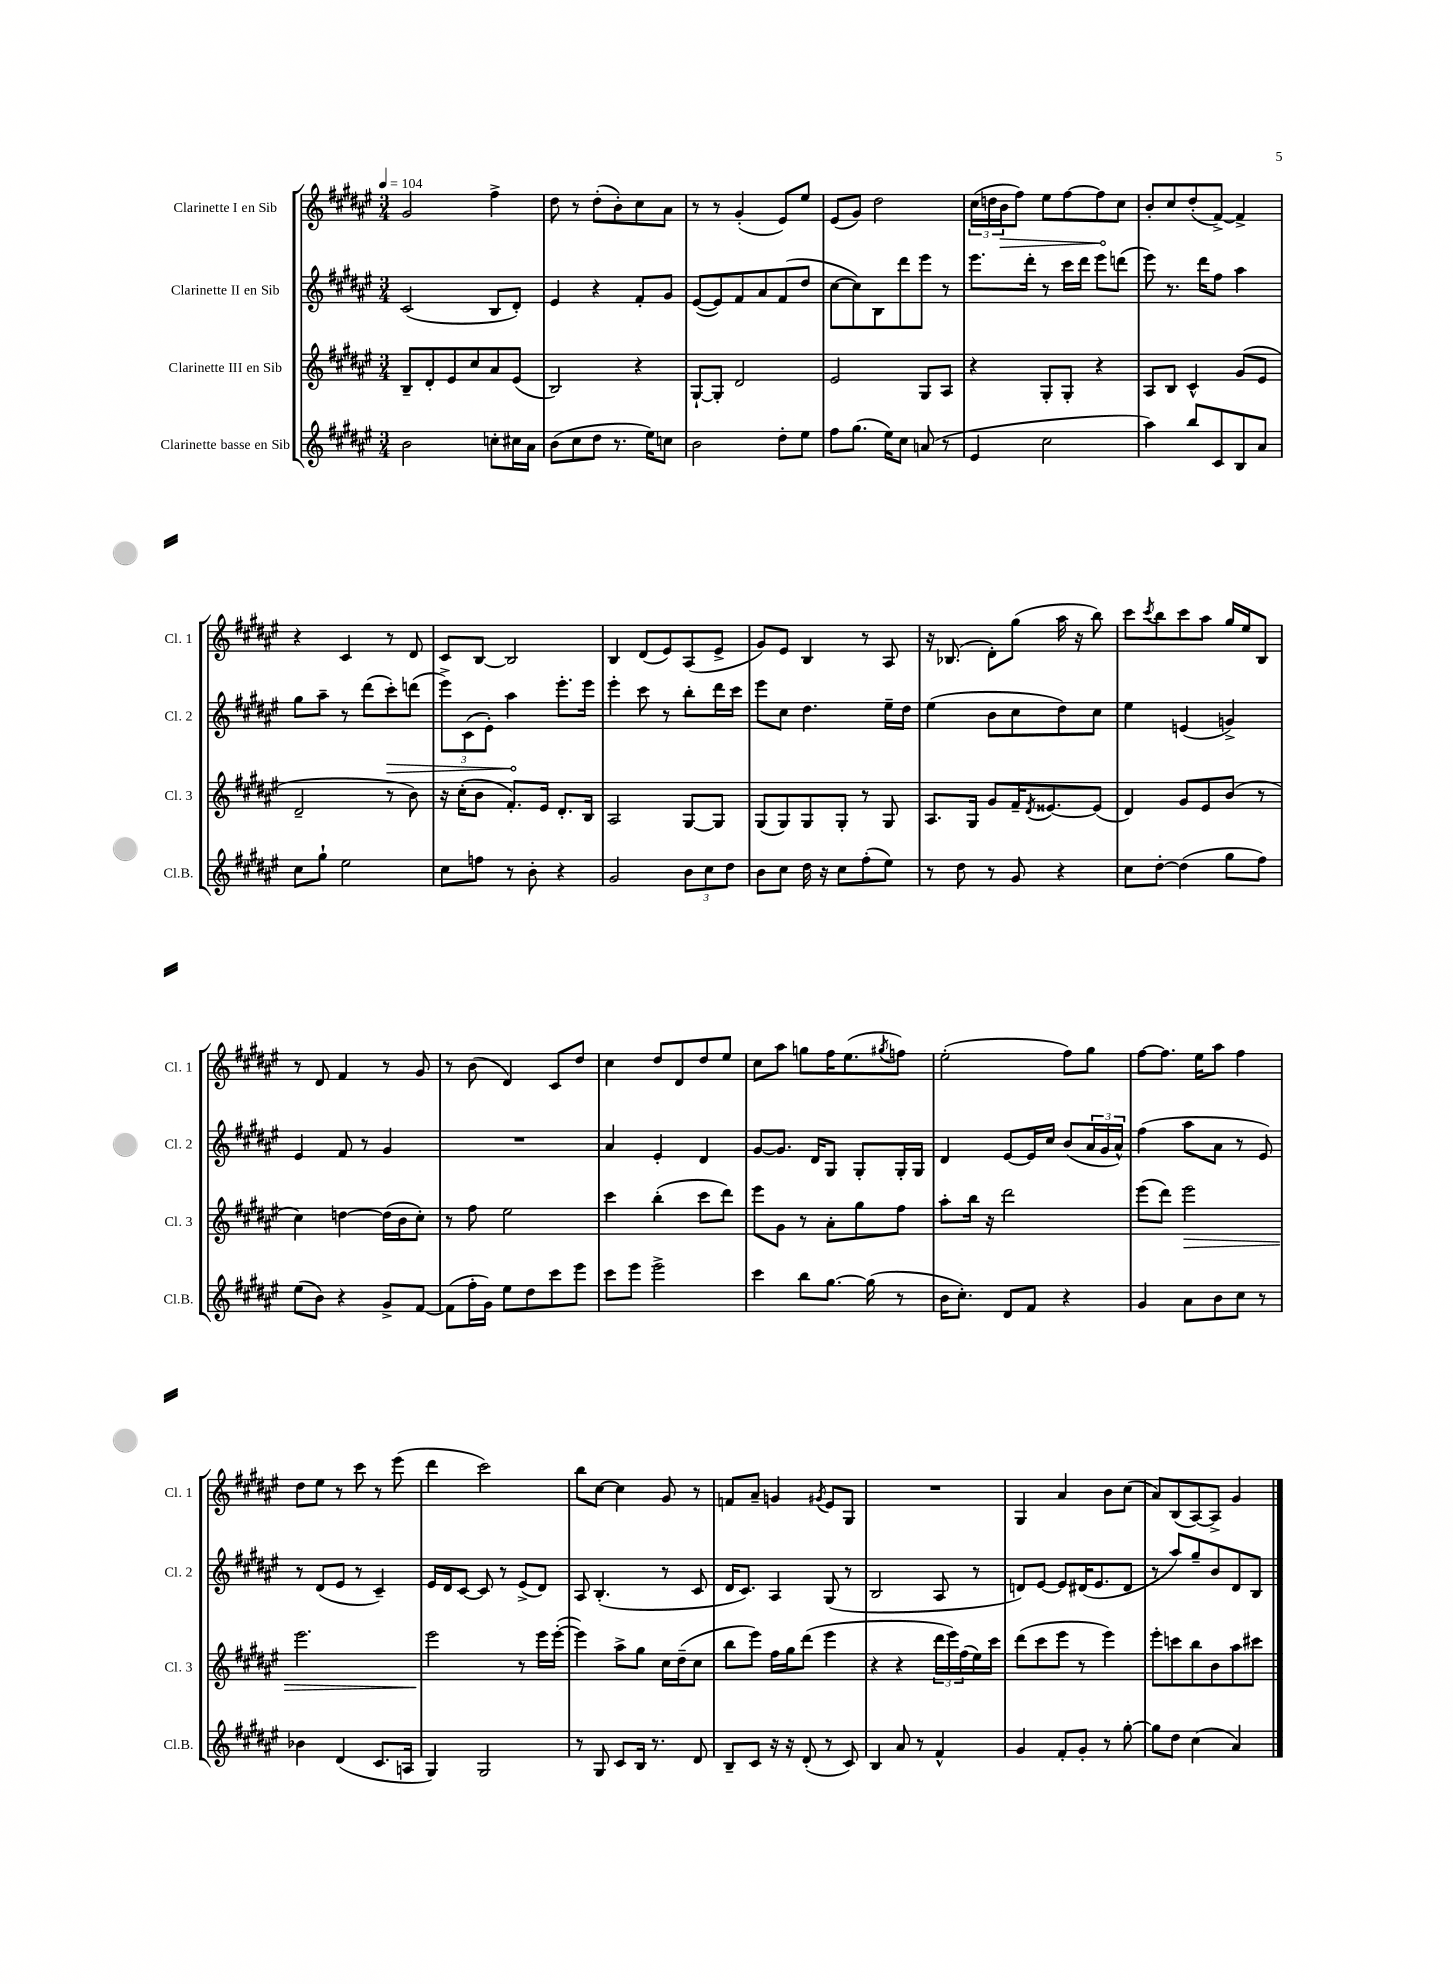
<<
\new StaffGroup <<
\new Staff = "s0" \with { instrumentName = "Clarinette I en Sib" shortInstrumentName = "Cl. 1" } {
    \clef treble \key fis \major \numericTimeSignature \time 3/4 \tempo 4 = 104
    gis'2 fis''4-> |
    dis''8 r8 dis''8-.( b'8-.) cis''8 ais'8 |
    r8 r8 gis'4-.( eis'8) eis''8 |
    eis'8( gis'8) dis''2 |
    \tuplet 3/2 { cis''16( d''16 \once \override Hairpin.circled-tip = ##t b'16\> } fis''8) eis''8 fis''8~ fis''8\! cis''8 |
    b'8-. cis''8 dis''8-.( fis'8~->) fis'4-> |
    r4 cis'4 r8 dis'8 |
    cis'8 b8~ b2 |
    b4 dis'8( eis'8) ais8( eis'8-> |
    gis'8) eis'8 b4 r8 ais8 |
    r16 bes8.( dis'8-.) gis''8( ais''16 r16 b''8) |
    cis'''8 \acciaccatura { cis'''8 } b''8 cis'''8 ais''8 gis''16 eis''16 b8 |
    r8 dis'8 fis'4 r8 gis'8 |
    r8 b'8( dis'4) cis'8 dis''8 |
    cis''4 dis''8 dis'8 dis''8 eis''8 |
    cis''8 ais''8 g''8 fis''16 eis''8.( \acciaccatura { gis''8 } f''8) |
    eis''2-.( fis''8) gis''8 |
    fis''8~ fis''8. eis''16 ais''8 fis''4 |
    dis''8 eis''8 r8 cis'''8 r8 eis'''8( |
    dis'''4 cis'''2) |
    b''8 cis''8~ cis''4 gis'8 r8 |
    f'8 ais'8-- g'4 \acciaccatura { gis'8 } eis'8 gis8 |
    R2. |
    gis4 ais'4 b'8 cis''8( |
    ais'8) b8( ais8~) ais8-> gis'4 \bar "|." |
}
\new Staff = "s1" \with { instrumentName = "Clarinette II en Sib" shortInstrumentName = "Cl. 2" } {
    \clef treble \key fis \major \numericTimeSignature \time 3/4
    cis'2( b8 dis'8-.) |
    eis'4 r4 fis'8-. gis'8 |
    eis'8~( eis'8) fis'8 ais'8 fis'8( dis''8 |
    cis''8~ cis''8) b8 dis'''8 eis'''8 r8 |
    eis'''8. dis'''16-. r8 cis'''16 dis'''16 eis'''8 d'''8( |
    eis'''8) r8. dis'''16 fis''8 ais''4 |
    gis''8 ais''8-- r8 dis'''8( \once \override Hairpin.circled-tip = ##t cis'''8-.\>) d'''8( |
    \tuplet 3/2 { eis'''8->) cis'8( eis'8-.) } ais''4\! eis'''8.-. eis'''16 |
    eis'''4-. cis'''8 r8 b''8-. dis'''16 cis'''16 |
    eis'''8 cis''8 dis''4. eis''16-- dis''16 |
    eis''4( b'8 cis''8 dis''8) cis''8 |
    eis''4 e'4( g'4->) |
    eis'4 fis'8 r8 gis'4 |
    R2. |
    ais'4 eis'4-. dis'4 |
    gis'8~ gis'8. dis'16 gis8 gis8-. gis16-. gis16 |
    dis'4 eis'8~ eis'16 cis''16 b'8( \tuplet 3/2 { ais'16 gis'16 ais'16-^) } |
    fis''4( ais''8 ais'8 r8 eis'8) |
    r8 dis'8( eis'8 r8 cis'4--) |
    eis'16 dis'16 cis'8~ cis'8 r8 eis'8->( dis'8) |
    ais8 b4.-.( r8 cis'8 |
    dis'16 cis'8.) ais4 gis8( r8 |
    b2 ais8 r8 |
    d'8) eis'8~ eis'8 dis'16( eis'8. dis'8 |
    r8 ais''8) gis''8-- b'8 dis'8 b8 \bar "|." |
}
\new Staff = "s2" \with { instrumentName = "Clarinette III en Sib" shortInstrumentName = "Cl. 3" } {
    \clef treble \key fis \major \numericTimeSignature \time 3/4
    b8-- dis'8-. eis'8 cis''8 ais'8 eis'8( |
    b2) r4 |
    gis8~-! gis8-. dis'2 |
    eis'2 gis8 ais8 |
    r4 gis8-. gis8-. r4 |
    ais8 b8 cis'4-^ gis'8( eis'8 |
    dis'2-- r8 b'8) |
    r16 cis''16-.( b'8 fis'8.-.) eis'16 dis'8.-. b16 |
    ais2 gis8~ gis8 |
    gis8( gis8) gis8 gis8-. r8 gis8 |
    ais8. gis16 gis'8 fis'16-- \acciaccatura { dis'8 } eisis'8.~ eisis'8( |
    dis'4) gis'8 eis'8 b'8( r8 |
    cis''4) d''4~ d''16( b'16 cis''8-.) |
    r8 fis''8 eis''2 |
    cis'''4 b''4-.( cis'''8 dis'''8) |
    eis'''8 gis'8 r8 ais'8-. gis''8 fis''8 |
    ais''8-. b''16 r16 dis'''2 |
    eis'''8( dis'''8) eis'''2\> |
    eis'''2. |
    eis'''2\! r8 eis'''16 eis'''16~-.( |
    eis'''4) ais''8-> gis''8 cis''16 dis''16--( cis''8 |
    b''8 eis'''8) fis''16 gis''16 dis'''8( eis'''4 |
    r4 r4 \tuplet 3/2 { dis'''16 eis'''16) fis''16( } eis''16) cis'''16 |
    dis'''8( cis'''8 eis'''8 r8 eis'''4) |
    eis'''8-. c'''8 b''8 b'8 ais''8 cis'''8 \bar "|." |
}
\new Staff = "s3" \with { instrumentName = "Clarinette basse en Sib" shortInstrumentName = "Cl.B." } {
    \clef treble \key fis \major \numericTimeSignature \time 3/4
    b'2 c''8-. cis''16 ais'16 |
    b'8( cis''8 dis''8 r8. eis''16) c''8 |
    b'2 dis''8-. eis''8 |
    fis''8 gis''8.( eis''16) cis''8 a'8( r8 |
    eis'4 cis''2 |
    ais''4) b''8 cis'8 b8 ais'8 |
    cis''8 gis''8-! eis''2 |
    cis''8 f''8 r8 b'8-. r4 |
    gis'2 \tuplet 3/2 { b'8 cis''8 dis''8 } |
    b'8 cis''8 dis''16 r16 cis''8 fis''8-.( eis''8) |
    r8 dis''8 r8 gis'8 r4 |
    cis''8 dis''8~-. dis''4( gis''8 fis''8) |
    eis''8( b'8) r4 gis'8-> fis'8~ |
    fis'8( fis''16-. gis'16) eis''8 dis''8 cis'''8 eis'''8 |
    cis'''8 eis'''8 eis'''2-> |
    cis'''4 b''8 gis''8.~ gis''16( r8 |
    b'16 cis''8.-.) dis'8 fis'8 r4 |
    gis'4 ais'8 b'8 cis''8 r8 |
    bes'4 dis'4( cis'8. a16 |
    gis4) gis2 |
    r8 gis8 cis'8 b16 r8. dis'8 |
    b8-- cis'8 r16 r16 dis'8-.( r8 cis'8) |
    b4 ais'8 r8 fis'4-^ |
    gis'4 fis'8-. gis'8-. r8 gis''8~-. |
    gis''8 dis''8 cis''4( ais'4) \bar "|." |
}
>>
>>
\layout { \context { \Score \remove "Bar_number_engraver" } }
